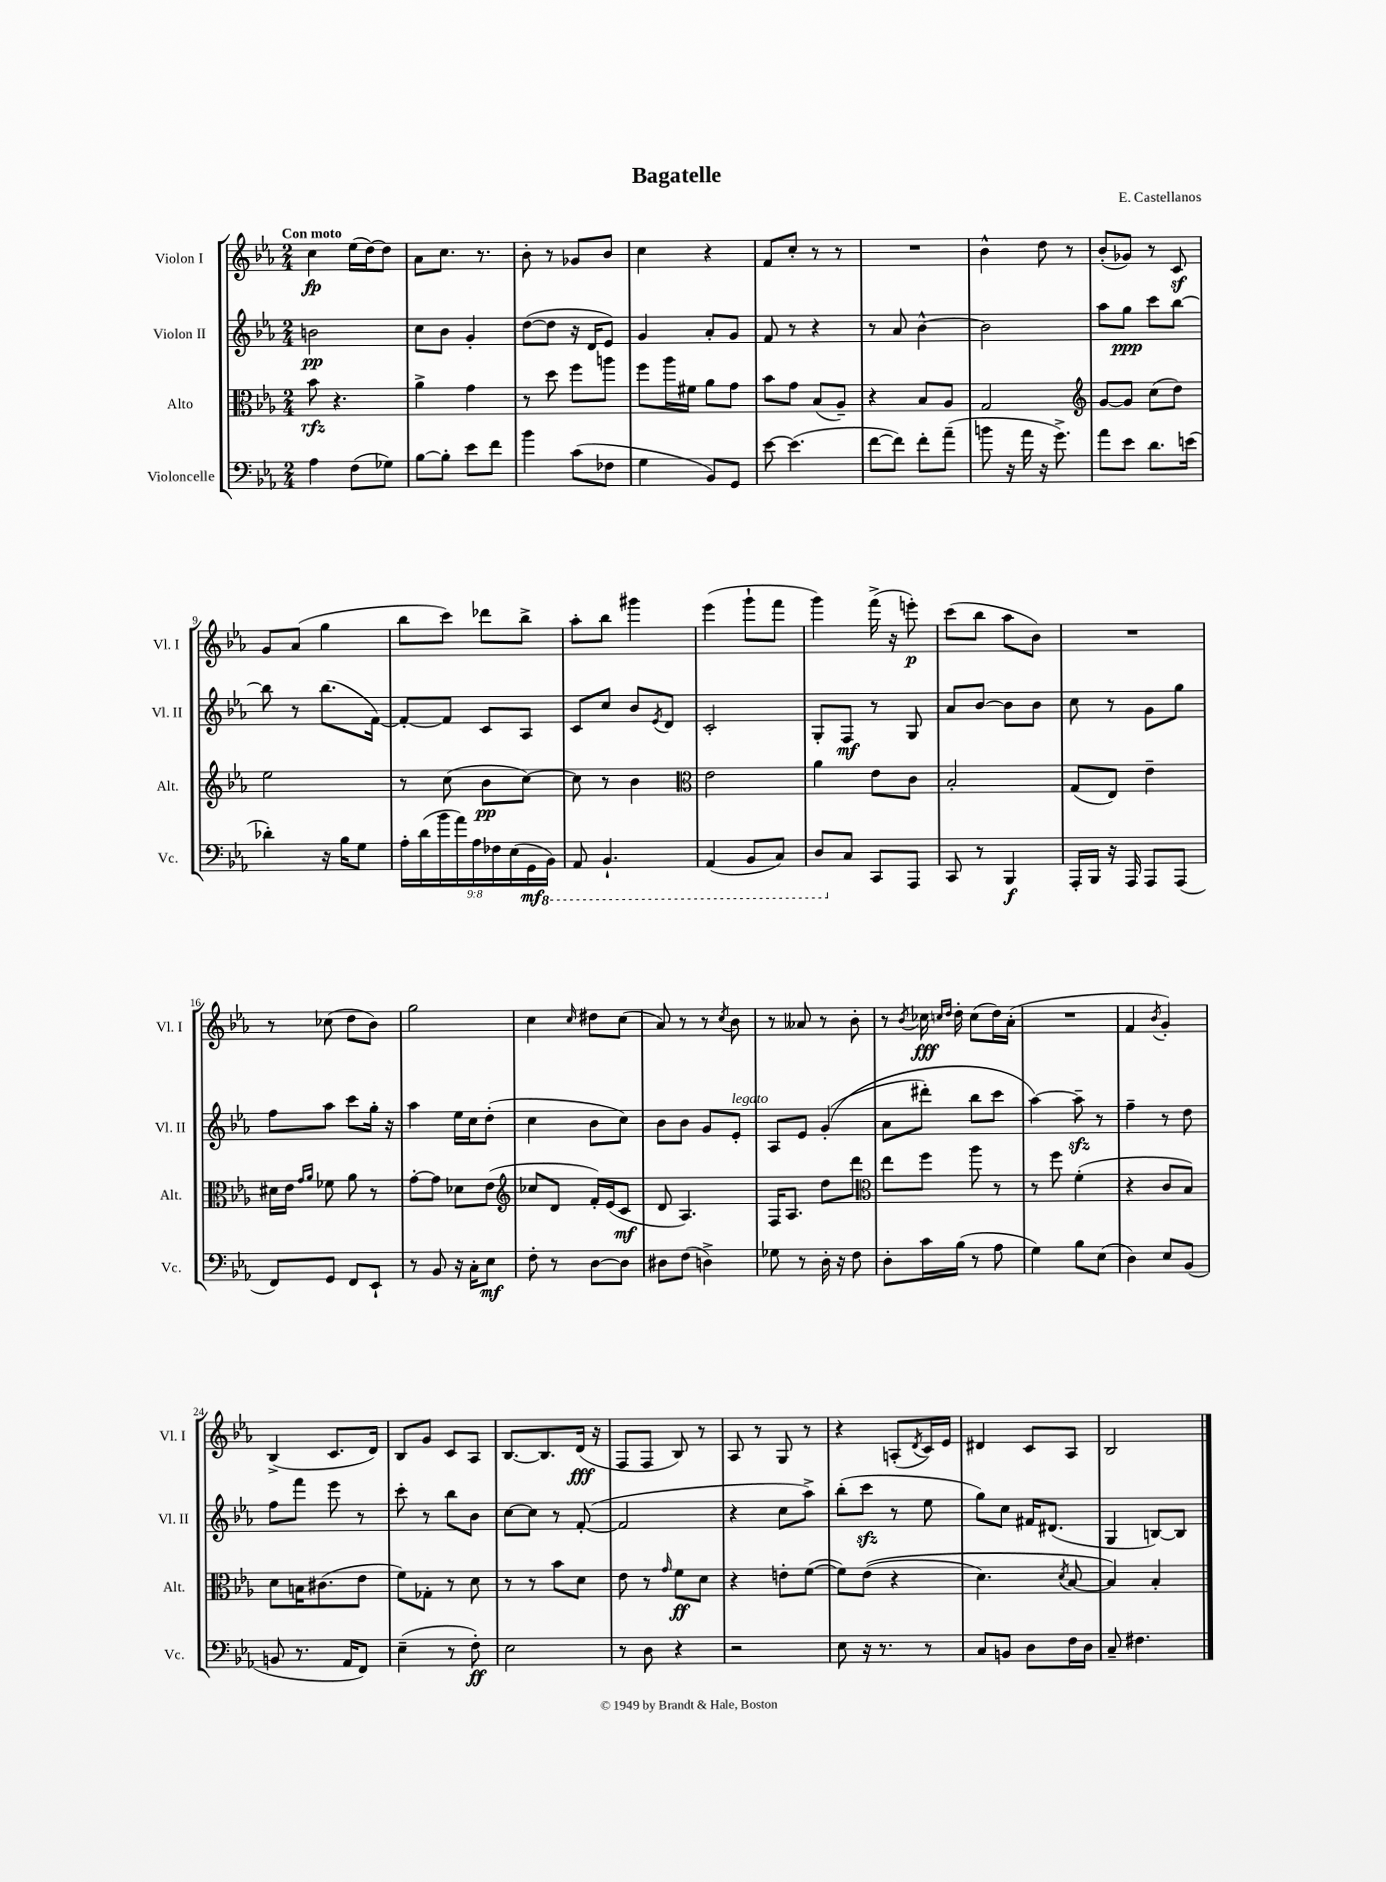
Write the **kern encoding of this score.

**kern	**dynam	**kern	**dynam	**kern	**dynam	**kern	**dynam
*part4	*part4	*part3	*part3	*part2	*part2	*part1	*part1
*staff4	*staff4	*staff3	*staff3	*staff2	*staff2	*staff1	*staff1
*I"Violoncelle	*	*I"Alto	*	*I"Violon II	*	*I"Violon I	*
*I'Vc.	*	*I'Alt.	*	*I'Vl. II	*	*I'Vl. I	*
*clefF4	*	*clefC3	*	*clefG2	*	*clefG2	*
*k[b-e-a-]	*	*k[b-e-a-]	*	*k[b-e-a-]	*	*k[b-e-a-]	*
*M2/4	*	*M2/4	*	*M2/4	*	*M2/4	*
=1	=1	=1	=1	=1	=1	=1	=1
!	!	!	!	!	!	!LO:TX:a:B:t=Con moto	!
4A-\	.	8b-\	rfz	2bn\	pp	4cc\	fp
.	.	4.r	.	.	.	.	.
(8F\L	.	.	.	.	.	(16ee-\LL	.
.	.	.	.	.	.	[16dd\J)	.
8G-X\J)	.	.	.	.	.	8dd\J]	.
=2	=2	=2	=2	=2	=2	=2	=2
[8B-\L	.	4a-^\	.	8cc\L	.	8a-\L	.
8B-'\J]	.	.	.	8b-\J	.	8.cc\J	.
8e-\L	.	4g\	.	4g'/	.	.	.
.	.	.	.	.	.	8.r	.
8f\J	.	.	.	.	.	.	.
=3	=3	=3	=3	=3	=3	=3	=3
4b-\	.	8r	.	([8dd\L	.	8b-'\	.
.	.	8dd\	.	8dd\J]	.	8r	.
(8c\L	.	8ff\L	.	16r	.	8g-X/L	.
.	.	.	.	16d/KL	.	.	.
8F-X\J	.	8aan\J	.	8e-/J)	.	8b-/J	.
=4	=4	=4	=4	=4	=4	=4	=4
4G\	.	8ff\L	.	4g/	.	4cc\	.
.	.	16aa-\L	.	.	.	.	.
.	.	16f#X\JJ	.	.	.	.	.
8BB-/L)	.	8a-\L	.	8a-'/L	.	4r	.
8GG/J	.	8g\J	.	8g/J	.	.	.
=5	=5	=5	=5	=5	=5	=5	=5
[8e-\	.	8b-\L	.	8f/	.	8f/L	.
(4.e-\]	.	8g\J	.	8r	.	8cc'/J	.
.	.	(8B-/L	.	4r	.	8r	.
.	.	8A-~/J)	.	.	.	8r	.
=6	=6	=6	=6	=6	=6	=6	=6
[8f\L	.	4r	.	8r	.	2r	.
8f\J])	.	.	.	8a-/	.	.	.
8f'\L	.	8B-/L	.	[4b-^^\	.	.	.
(8a-~\J	.	8A-/J	.	.	.	.	.
=7	=7	=7	=7	=7	=7	=7	=7
8bn\	.	2G/	.	2b-\]	.	4b-^^\	.
16r	.	.	.	.	.	.	.
16a-\	.	.	.	.	.	.	.
16r	.	.	.	.	.	8dd\	.
8.g^\)	.	.	.	.	.	.	.
.	.	.	.	.	.	8r	.
=8	=8	=8	=8	=8	=8	=8	=8
*	*	*clefG2	*	*	*	*	*
8a-\L	.	[8g/L	.	8aa-\L	.	(8b-'/L	.
8e-\J	.	8g/J]	.	8gg\J	ppp	8g-X/J)	.
8.d\L	.	(8cc\L	.	8ccc\L	.	8r	.
.	.	8dd\J)	.	[8bb-\J	.	8cz/	.
(16en\Jk	.	.	.	.	.	.	.
!!LO:LB:g=z
=9	=9	=9	=9	=9	=9	=9	=9
4d-X'\)	.	2ee-\	.	8bb-\]	.	8g/L	.
.	.	.	.	8r	.	(8a-/J	.
16r	.	.	.	(8.bb-\L	.	4gg\	.
16B-\KL	.	.	.	.	.	.	.
8G\J	.	.	.	.	.	.	.
.	.	.	.	[16f\Jk)	.	.	.
=10	=10	=10	=10	=10	=10	=10	=10
18A-'\LL	.	8r	.	8f'/L_	.	8bb-\L	.
(18d\	.	.	.	.	.	.	.
18b-\	.	.	.	.	.	.	.
.	.	(8cc\	.	8f/J]	.	8ccc\J)	.
18a-\)	.	.	.	.	.	.	.
18A-\	.	.	.	.	.	.	.
.	.	8b-\L	pp	8c/L	.	8ddd-X\L	.
18F-X\	.	.	.	.	.	.	.
(18E-\	.	.	.	.	.	.	.
.	.	[8cc\J)	.	8A-/J	.	8bb-^\J	.
18GG\	mf	.	.	.	.	.	.
*8ba	*	*	*	*	*	*	*
18BBB-\JJ)	.	.	.	.	.	.	.
=11	=11	=11	=11	=11	=11	=11	=11
8AAA-/	.	8cc\]	.	8c/L	.	8aa-'\L	.
4.BBB-`/	.	8r	.	8cc/J	.	8bb-\J	.
.	.	4b-\	.	8b-/L	.	4ggg#X\	.
.	.	.	.	8qe-/	.	.	.
.	.	.	.	8d/J	.	.	.
=12	=12	=12	=12	=12	=12	=12	=12
*	*	*clefC3	*	*	*	*	*
(4AAA-/	.	2e-\	.	2c'/	.	(4eee-\	.
8BBB-/L	.	.	.	.	.	8ggg`\L	.
8CC/J)	.	.	.	.	.	8fff\J	.
=13	=13	=13	=13	=13	=13	=13	=13
8DD/L	.	4a-\	.	8G'/L	.	4ggg\)	.
*X8ba	*	*	*	*	*	*	*
8C/J	.	.	.	8F/J	mf	.	.
8CC/L	.	8e-\L	.	8r	.	(16fff^\	.
.	.	.	.	.	.	16r	.
8AAA-/J	.	8c\J	.	8G/	.	8eeen'\)	p
=14	=14	=14	=14	=14	=14	=14	=14
8CC/	.	2B-'/	.	8a-/L	.	(8ccc\L	.
8r	.	.	.	[8b-/J	.	8bb-\J	.
4BBB-/	f	.	.	8b-\L]	.	8aa-\L	.
.	.	.	.	8b-\J	.	8b-\J)	.
=15	=15	=15	=15	=15	=15	=15	=15
16AAA-'/LL	.	(8G/L	.	8cc\	.	2r	.
16BBB-/JJ	.	.	.	.	.	.	.
16r	.	8E-/J)	.	8r	.	.	.
16AAA-/	.	.	.	.	.	.	.
8AAA-/L	.	4e-~\	.	8g\L	.	.	.
(8AAA-/J	.	.	.	8gg\J	.	.	.
!!LO:LB:g=z
=16	=16	=16	=16	=16	=16	=16	=16
8FF/L)	.	16d#X\LL	.	8ff\L	.	8r	.
.	.	16e-\JJ	.	.	.	.	.
.	.	16qqg/LL	.	.	.	.	.
.	.	16qqa-/JJ	.	.	.	.	.
8GG/J	.	8f-X\	.	8aa-\J	.	(8cc-X\	.
8FF/L	.	8a-\	.	8ccc\L	.	8dd\L	.
8EE-`/J	.	8r	.	16gg'\Jk	.	8b-\J)	.
.	.	.	.	16r	.	.	.
=17	=17	=17	=17	=17	=17	=17	=17
8r	.	[8g'\L	.	4aa-\	.	2gg\	.
8BB-/	.	8g\J]	.	.	.	.	.
16r	.	8d-X\L	.	16ee-\LL	.	.	.
16C'\KL	.	.	.	16cc\J	.	.	.
8E-\J	mf	(8e-\J	.	(8dd'\J	.	.	.
=18	=18	=18	=18	=18	=18	=18	=18
*	*	*clefG2	*	*	*	*	*
8F'\	.	8cc-X/L	.	4cc\	.	4cc\	.
8r	.	8d/J	.	.	.	.	.
.	.	.	.	.	.	16qqcc/	.
[8D\L	.	16f'/LL)	.	8b-\L	.	8dd#X\L	.
.	.	(16e-/J	.	.	.	.	.
8D\J]	.	8c/J	mf	8cc\J)	.	(8cc\J	.
=19	=19	=19	=19	=19	=19	=19	=19
8D#X\L	.	8d/	.	8b-\L	.	8a-/)	.
(8F\J	.	4.A-/)	.	8b-\J	.	8r	.
4Dn^\)	.	.	.	8g/L	.	8r	.
.	.	.	.	.	.	8qcc/	.
!	!	!	!	!LO:TX:a:i:t=legato	!	!	!
.	.	.	.	8e-'/J	.	8b-\	.
=20	=20	=20	=20	=20	=20	=20	=20
8G-X\	.	16F/KL	.	8A-/L	.	8r	.
.	.	8.A-/J	.	.	.	.	.
8r	.	.	.	8e-/J	.	8a--X/	.
16D'\	.	8dd\L	.	((4g'/	.	8r	.
16r	.	.	.	.	.	.	.
8F\	.	8ddd\J	.	.	.	8b-'\	.
=21	=21	=21	=21	=21	=21	=21	=21
*	*	*clefC3	*	*	*	*	*
8D'\L	.	8ee-\L	.	8a-\L	.	8r	.
.	.	.	.	.	.	8qb-/	.
16c\L	.	8ff\J	.	8ddd#X'\J)	.	16cc-X\	fff
.	.	.	.	.	.	16qqccn/LL	.
.	.	.	.	.	.	16qqdd/JJ	.
(16B-\JJ	.	.	.	.	.	16dd'\	.
8r	.	8aa-\	.	8bb-\L	.	(8cc\L	.
8A-\	.	8r	.	8ccc\J	.	16dd\L)	.
.	.	.	.	.	.	(16a-'\JJ	.
=22	=22	=22	=22	=22	=22	=22	=22
4G\)	.	8r	.	[4aa-\)	.	2r	.
.	.	8ff\	.	.	.	.	.
8B-\L	.	(4f'\	.	8aa-zz~\]	.	.	.
(8E-\J	.	.	.	8r	.	.	.
=23	=23	=23	=23	=23	=23	=23	=23
4D\)	.	4r	.	4ff~\	.	4f/	.
.	.	.	.	.	.	8qb-/	.
8E-/L	.	8c/L	.	8r	.	4g'/)	.
(8BB-/J	.	8B-/J)	.	8dd\	.	.	.
!!LO:LB:g=z
=24	=24	=24	=24	=24	=24	=24	=24
8BBn/	.	8d\L	.	8ff\L	.	(4B-^/	.
8.r	.	16Bn\K	.	8fff\J	.	.	.
.	.	(8.c#X\	.	.	.	.	.
.	.	.	.	8eee-\	.	8.c/L	.
16AA-/KL	.	.	.	.	.	.	.
8FF/J)	.	8e-\J	.	8r	.	.	.
.	.	.	.	.	.	16d/Jk)	.
=25	=25	=25	=25	=25	=25	=25	=25
(4E-~\	.	8f\L)	.	8ccc'\	.	8B-/L	.
.	.	8G-X'\J	.	8r	.	8g/J	.
8r	.	8r	.	8bb-\L	.	8c/L	.
8F'\)	ff	8d\	.	8b-\J	.	8A-/J	.
=26	=26	=26	=26	=26	=26	=26	=26
2E-\	.	8r	.	[8cc\L	.	[8.B-/L	.
.	.	8r	.	8cc\J]	.	.	.
.	.	.	.	.	.	8.B-/]	.
.	.	8b-\L	.	8r	.	.	.
.	.	8d\J	.	([8f'/	.	(16d/Jk	fff
.	.	.	.	.	.	16r	.
=27	=27	=27	=27	=27	=27	=27	=27
8r	.	8e-\	.	2f/]	.	8F/L	.
8D\	.	8r	.	.	.	8F/J	.
.	.	16qqg/	.	.	.	.	.
4r	.	8f\L	ff	.	.	8B-/)	.
.	.	8d\J	.	.	.	8r	.
=28	=28	=28	=28	=28	=28	=28	=28
2r	.	4r	.	4r	.	8A-/	.
.	.	.	.	.	.	8r	.
.	.	8en'\L	.	8cc\L	.	8G/	.
.	.	([8f\J	.	8aa-^\J)	.	8r	.
=29	=29	=29	=29	=29	=29	=29	=29
8E-\	.	8f\L])	.	(8bb-'\L	.	4r	.
16r	.	((8e-\J	.	8ccczz\J	.	.	.
8.r	.	.	.	.	.	.	.
.	.	4r	.	8r	.	(8An'/L	.
.	.	.	.	.	.	8qd/	.
8r	.	.	.	8ee-\	.	16c/L)	.
.	.	.	.	.	.	16e-/JJ	.
=30	=30	=30	=30	=30	=30	=30	=30
8C/L	.	4.d\)	.	8gg\L)	.	4d#X/	.
8BBn/J	.	.	.	8cc\J	.	.	.
8D\L	.	.	.	16f#X/KL	.	8c/L	.
.	.	.	.	(8.d#X/J	.	.	.
.	.	8qd/	.	.	.	.	.
16F\L	.	[8B-/	.	.	.	8A-/J	.
16D\JJ	.	.	.	.	.	.	.
=31	=31	=31	=31	=31	=31	=31	=31
8C~/	.	4B-/])	.	4G/	.	2B-/	.
4.F#X\	.	.	.	.	.	.	.
.	.	4B-'/	.	[8Bn/L)	.	.	.
.	.	.	.	8B/J]	.	.	.
==	==	==	==	==	==	==	==
*-	*-	*-	*-	*-	*-	*-	*-
